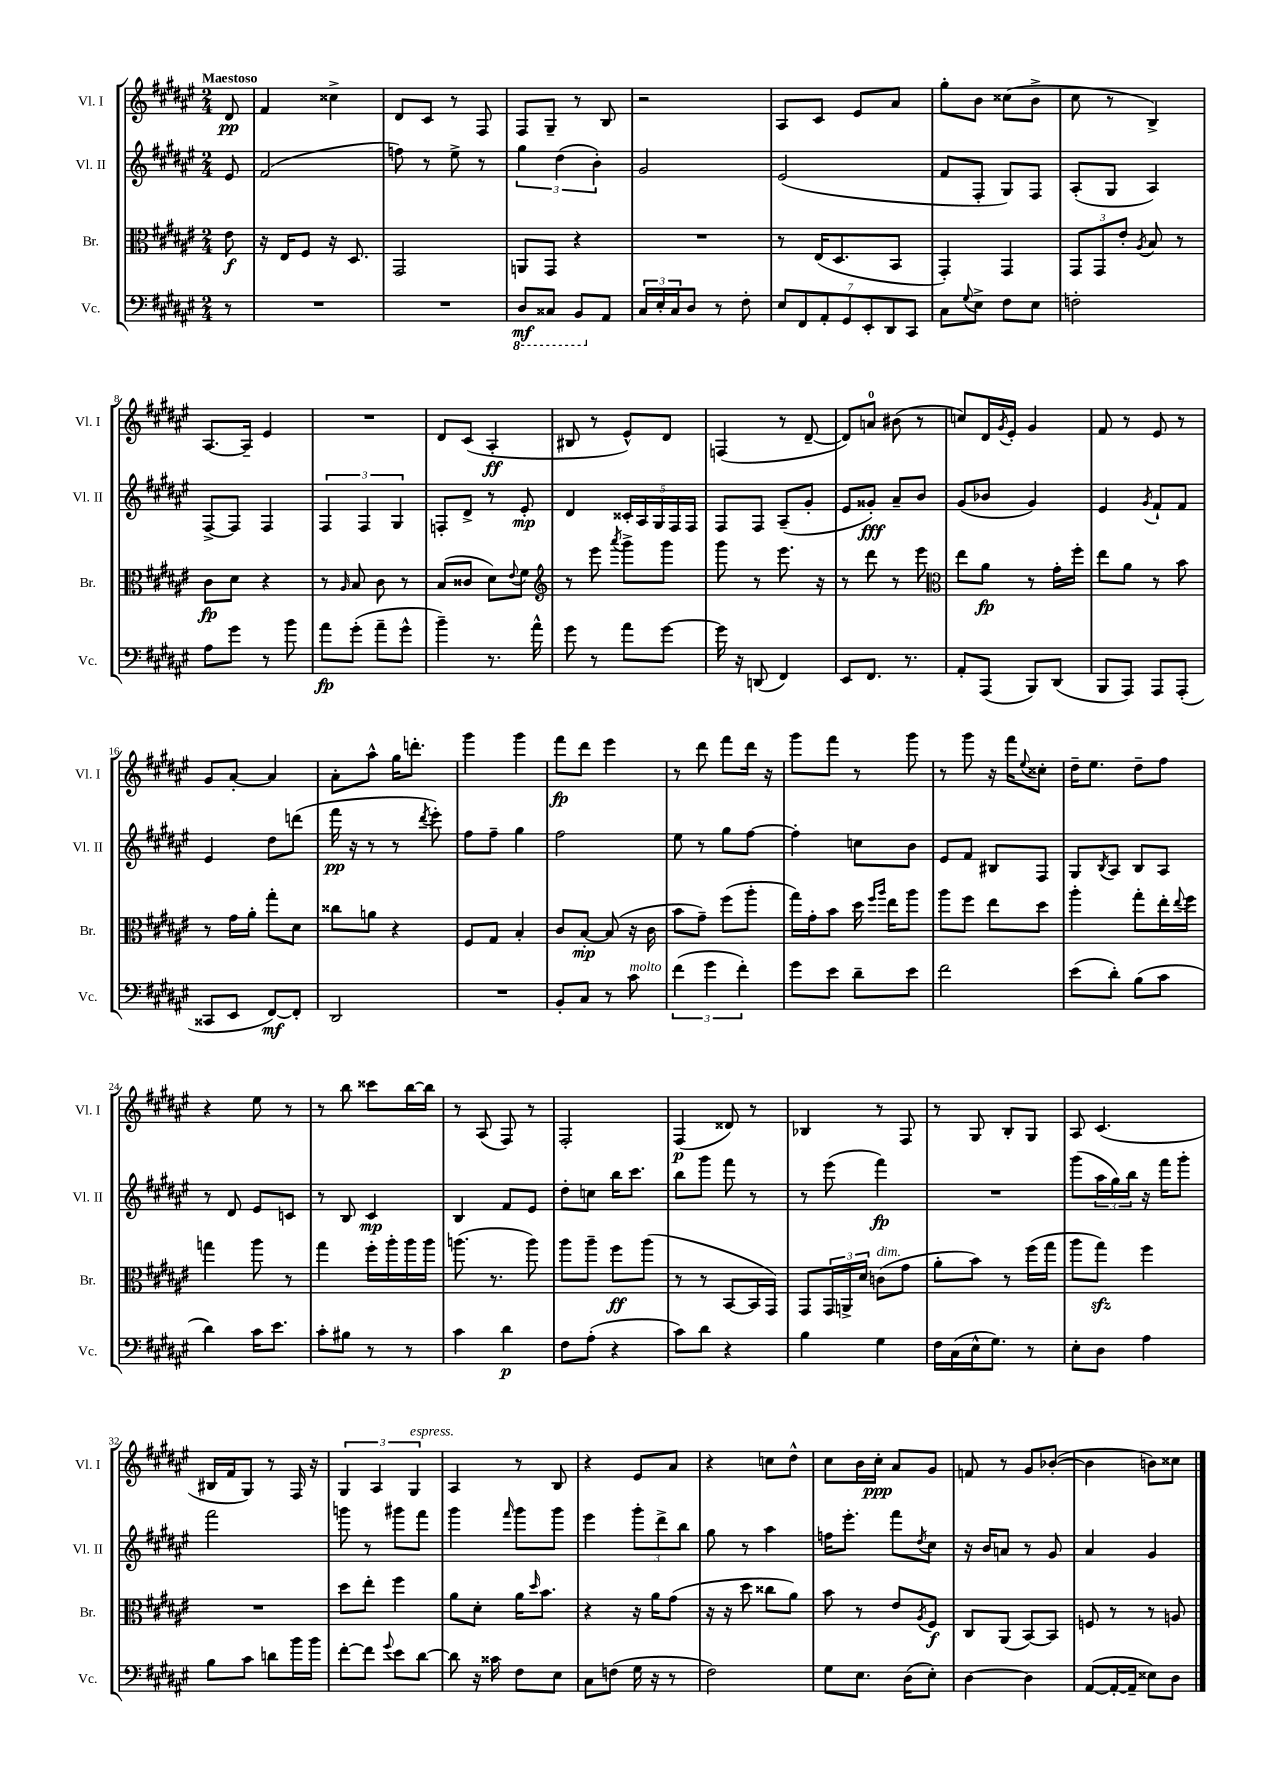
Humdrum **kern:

**kern	**kern	**kern	**kern
*staff4	*staff3	*staff2	*staff1
*clefF4	*clefC3	*clefG2	*clefG2
*k[f#c#g#d#a#e#]	*k[f#c#g#d#a#e#]	*k[f#c#g#d#a#e#]	*k[f#c#g#d#a#e#]
*M2/4	*M2/4	*M2/4	*M2/4
8r	8e#	8e#	8d#
=	=	=	=
2r	16r	(2f#	4f#
.	16E#	.	.
.	8F#	.	.
.	16r	.	4cc##^
.	8.D#	.	.
=	=	=	=
2r	2GG#	8ff)	8d#
.	.	8r	8c#
.	.	8ee#^	8r
.	.	8r	8F#
=	=	=	=
8DD#	8AA	6gg#	8F#
8CC##	8GG#	.	8G#~
.	.	(6dd#	.
8BBB	4r	.	8r
.	.	6b')	.
8AA#	.	.	8B
=	=	=	=
24C#	2r	2g#	2r
24E#'	.	.	.
24C#	.	.	.
8D#	.	.	.
8r	.	.	.
8F#'	.	.	.
=	=	=	=
14E#	8r	(2e#	8A#
14FF#	.	.	.
.	(16E#	.	8c#
14AA#'	.	.	.
.	8.D#	.	.
14GG#	.	.	.
.	.	.	8e#
14EE#'	.	.	.
14DD#	.	.	.
.	8BB	.	8a#
14CC#	.	.	.
=	=	=	=
8C#	4GG#')	8f#	8gg#'
8qqG#	.	.	.
8E#^	.	8F#'	8b
8F#	4GG#	8G#)	(8cc##
8E#	.	8F#	8b^
=	=	=	=
2F'	12GG#	(8A#'	8cc#
.	12GG#	.	.
.	.	8G#	8r
.	12e#'	.	.
.	8qA#	.	.
.	8B	4A#)	4B^)
.	8r	.	.
=	=	=	=
8A#	8c#	[8F#^	[8.A#
8g#	8d#	8F#]	.
.	.	.	16A#~]
8r	4r	4F#	4e#
8b	.	.	.
=	=	=	=
8a#	8r	6F#	2r
.	16qqA#	.	.
(8g#'	8B	.	.
.	.	6F#	.
8a#~	8c#	.	.
.	.	6G#	.
8g#^^	8r	.	.
=	=	=	=
4b~)	(8B	8F'	8d#
.	8c##	8d#^	(8c#
8.r	8d#)	8r	4A#'
.	8qqe#	.	.
.	8f#	8e#'	.
16a#^^	.	.	.
=	=	=	=
*	*clefG2	*	*
8g#	8r	4d#	8B#
8r	8eee#	.	8r
.	8qaaa#	.	.
8a#	8ggg#^	20c##'	8e#^^)
.	.	20A#	.
.	.	20G#	.
[8g#	8ggg#	.	8d#
.	.	20F#	.
.	.	20F#	.
=	=	=	=
16g#]	8ggg#	8F#	(4F
16r	.	.	.
(8DD	8r	8F#	.
4FF#)	8.eee#	(8A#~	8r
.	.	8g#'	[8d#~
.	16r	.	.
=	=	=	=
8EE#	8r	8e#	8d#])
8.FF#	8ddd#	8g##')	8a
.	8r	8a#~	(8b#
8.r	.	.	.
.	8eee#	8b	8r
=	=	=	=
*	*clefC3	*	*
8AA#'	8ee#	(8g#	8cc)
(8AAA#	8a#	8b-	16d#
.	.	.	8qg#
.	.	.	16e#'
8BBB)	8r	4g#)	4g#
(8DD#	16g#'	.	.
.	16ff#'	.	.
=	=	=	=
8BBB	8ee#	4e#	8f#
8AAA#)	8a#	.	8r
.	.	8qg#	.
8AAA#	8r	8f#`	8e#
(8AAA#'	8b	8f#	8r
=	=	=	=
8CC##	8r	4e#	8g#
8EE#	16g#	.	[8a#'
.	16a#'	.	.
[8FF#)	8gg#'	8dd#	4a#]
8FF#']	8d#	(8ddd	.
=	=	=	=
2DD#	8cc##	16fff#	8a#'
.	.	16r	.
.	8a	8r	8aa#^^
.	4r	8r	16gg#
.	.	.	8.ddd'
.	.	8qddd#	.
.	.	8eee#')	.
=	=	=	=
2r	8F#	8ff#	4ggg#
.	8G#	8ff#~	.
.	4B'	4gg#	4ggg#
=	=	=	=
8BB'	8c#	2ff#	8fff#
8C#	[8B'	.	8ddd#
8r	(8B]	.	4eee#
8c#	16r	.	.
.	16c#	.	.
=	=	=	=
(6f#	8b	8ee#	8r
.	8g#~)	8r	8ddd#
6g#	.	.	.
.	(8ff#	8gg#	8fff#
6f#')	.	.	.
.	8aa#'	[8ff#	16ddd#
.	.	.	16r
=	=	=	=
8g#	16gg#)	4ff#']	8ggg#
.	16g#'	.	.
8e#	8b	.	8fff#
8d#~	16dd#	8cc	8r
.	16qqff#	.	.
.	16qqaa#	.	.
.	16ee#	.	.
8e#	8aa#	8b	8ggg#
=	=	=	=
2f#	8aa#	8e#	8r
.	8ff#	8f#	8ggg#
.	8ee#	8B#	16r
.	.	.	16fff#
.	.	.	8qqee#
.	8dd#	8F#	8cc##'
=	=	=	=
(8e#	4aa#'	8G#	16dd#~
.	.	.	8.ee#
.	.	8qB	.
8d#')	.	8A#	.
(8B	8gg#'	8B	8dd#~
8c#	16ee#'	8A#	8ff#
.	8qqee#	.	.
.	16ff#	.	.
=	=	=	=
4d#)	4gg	8r	4r
.	.	8d#	.
16c#	8aa#	8e#	8ee#
8.e#	.	.	.
.	8r	8c	8r
=	=	=	=
8c#'	4gg#	8r	8r
8B#	.	8B	8bb
8r	16ff#'	4c#	8ccc##
.	16aa#'	.	.
8r	16aa#	.	[16bb
.	16aa#	.	16bb]
=	=	=	=
4c#	(8.aa	4B	8r
.	.	.	(8A#
.	8.r	.	.
4d#	.	8f#	8F#)
.	8aa)	8e#	8r
=	=	=	=
8F#	8aa#	8dd#'	2F#'
(8A#'	8aa#~	8cc	.
4r	8ff#	16bb	.
.	.	8.ccc#	.
.	(8aa#	.	.
=	=	=	=
8c#)	8r	8bb	(4F#
8d#	8r	8ggg#	.
4r	[8BB	8fff#	8d##)
.	16BB]	8r	8r
.	16GG#)	.	.
=	=	=	=
4B	8GG#	8r	4B-
.	24GG#	(8eee#	.
.	24AA^	.	.
.	24d#	.	.
4G#	(8c	4fff#)	8r
.	8g#	.	8F#
=	=	=	=
16F#	8a#'	2r	8r
(16C#	.	.	.
16E#^^	8b)	.	8G#
8.G#)	.	.	.
.	8r	.	8B'
8r	(16ff#	.	8G#
.	16gg#	.	.
=	=	=	=
8E#'	8aa#	(8ggg#	8A#
8D#	8gg#)	24aa#	(4.c#
.	.	24gg#)	.
.	.	24bb	.
4A#	4ff#	16r	.
.	.	16fff#	.
.	.	8ggg#'	.
=	=	=	=
8B	2r	2fff#	16B#
.	.	.	16f#
8c#	.	.	8G#)
8d	.	.	8r
16b	.	.	16F#
16b	.	.	16r
=	=	=	=
[8f#'	8dd#	8ggg	6G#
8f#]	8ee#'	8r	.
.	.	.	6A#
8qqg#	.	.	.
8e#	4ff#	8ggg#	.
.	.	.	6G#
[8d#	.	8fff#	.
=	=	=	=
8d#]	8a#	4ggg#	4A#
16r	8d#'	.	.
16c##	.	.	.
.	.	16qqfff#	.
8F#	16a#	8ggg#	8r
.	16qqdd#	.	.
.	8.b	.	.
8E#	.	8ggg#	8B
=	=	=	=
8C#	4r	4eee#	4r
(8F	.	.	.
16G#	16r	12ggg#'	8e#
16r	16a#	.	.
.	.	12ddd#^	.
8r	(8g#	.	8a#
.	.	12bb	.
=	=	=	=
2F#)	16r	8gg#	4r
.	16r	.	.
.	8dd#	8r	.
.	8cc##	4aa#	8cc
.	8a#)	.	8dd#^^
=	=	=	=
8G#	8b	16ff	8cc#
.	.	8.eee#'	.
8.E#	8r	.	16b
.	.	.	16cc#'
.	8e#	8fff#	8a#
(16D#	.	.	.
.	8qA#	8qdd#	.
8E#')	8F#	8cc#	8g#
=	=	=	=
[4D#	8C#	16r	8f
.	.	16b	.
.	(8AA#	8a	8r
4D#]	[8BB)	8r	8g#
.	8BB]	8g#	([8b-'
=	=	=	=
([8AA#	8F	4a#	4b-]
16AA#'_	8r	.	.
16AA#~]	.	.	.
8E##)	8r	4g#	8b)
8D#	8A	.	8cc##
==	==	==	==
*-	*-	*-	*-
